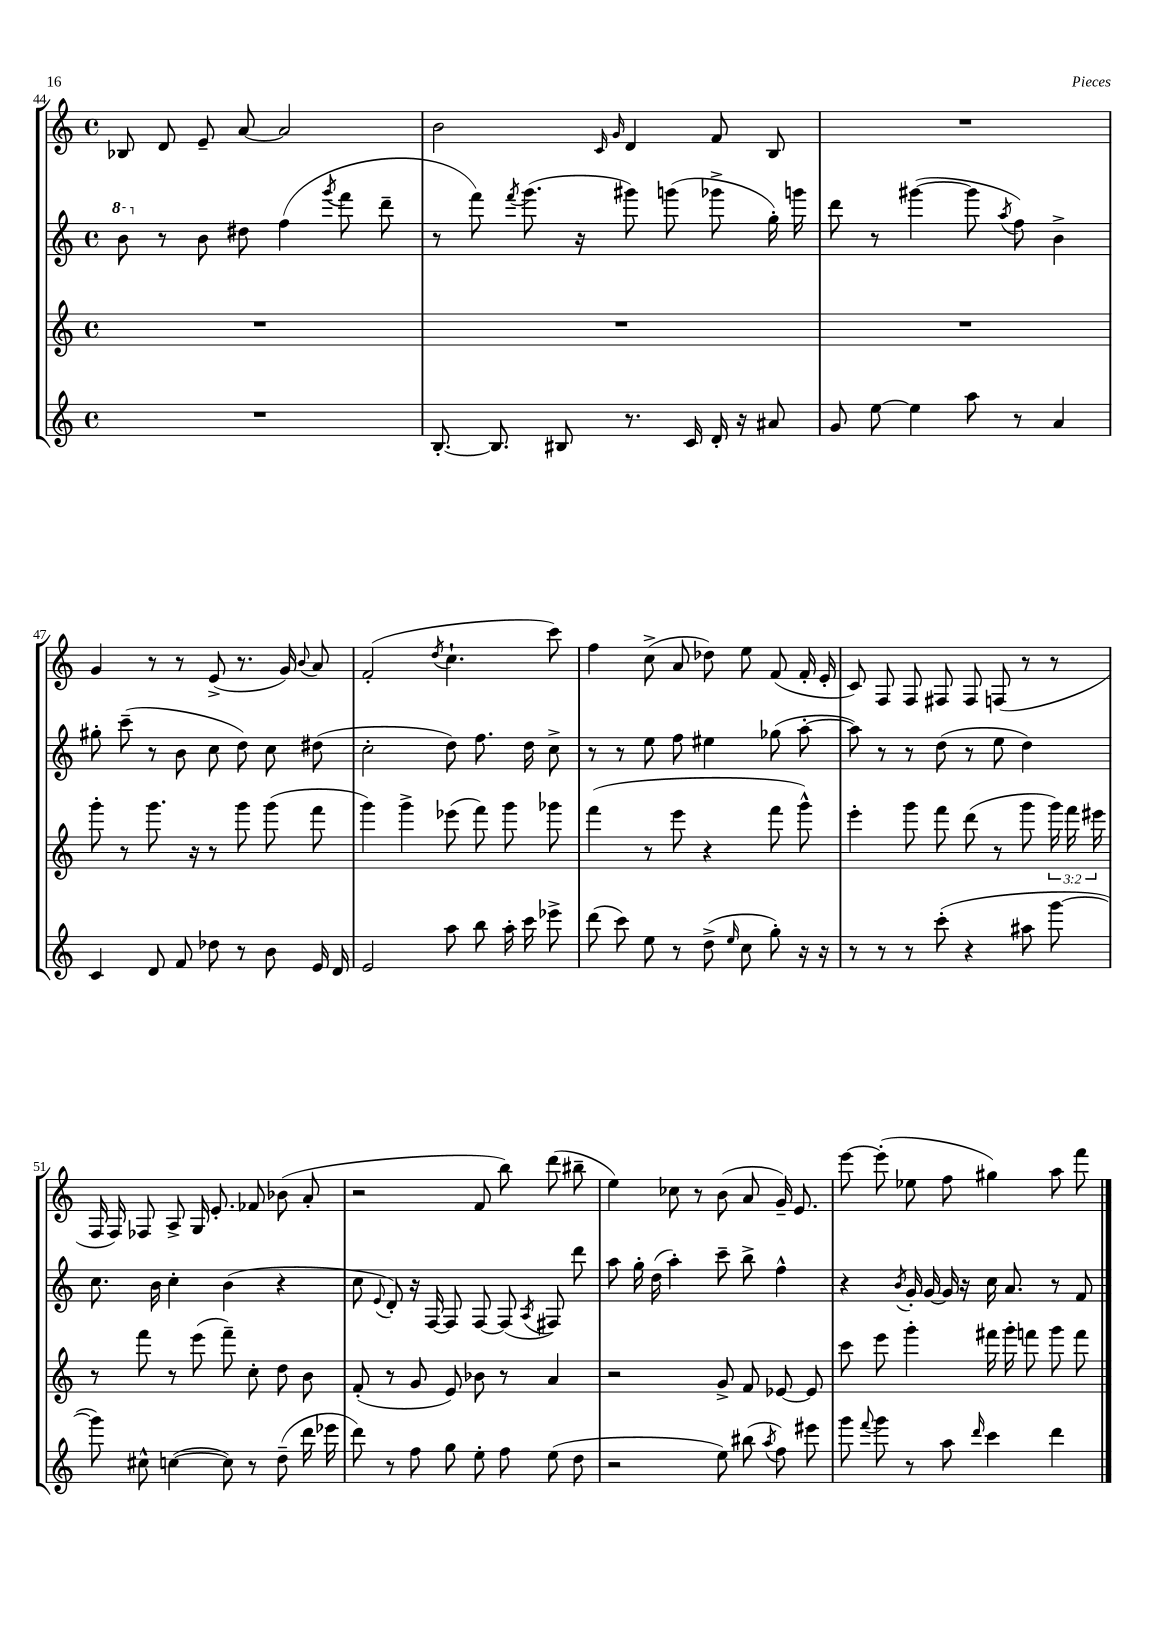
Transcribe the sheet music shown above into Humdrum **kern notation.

**kern	**kern	**kern	**kern
*part4	*part3	*part2	*part1
*staff4	*staff3	*staff2	*staff1
*clefG2	*clefG2	*clefG2	*clefG2
*k[]	*k[]	*k[]	*k[]
*M4/4	*M4/4	*M4/4	*M4/4
*met(c)	*met(c)	*met(c)	*met(c)
*	*	*8va	*
=44	=44	=44	=44
1r	1r	8bb\	8B-X/
*	*	*X8va	*
.	.	8r	8d/
.	.	8b\	8e~/
.	.	8dd#X\	[8a/
.	.	(4ff\	2a/]
.	.	8qggg/	.
.	.	8fff\	.
.	.	8ddd~\	.
=45	=45	=45	=45
[8.B'/	1r	8r	2b\
.	.	8fff\)	.
8.B/]	.	.	.
.	.	8qfff/	.
.	.	(8.ggg\	.
8B#X/	.	.	.
.	.	16r	.
.	.	.	16qqc/
.	.	.	16qqg/
8.r	.	8ggg#X\)	4d/
.	.	(8gggn\	.
16c/	.	.	.
16d'/	.	8ggg-X^\	8f/
16r	.	.	.
8a#X/	.	16gg'\)	8B/
.	.	16gggn\	.
=46	=46	=46	=46
8g/	1r	8ddd\	1r
[8ee\	.	8r	.
4ee\]	.	([4ggg#X\	.
8aa\	.	8ggg#\]	.
.	.	8qaa/	.
8r	.	8ff\)	.
4a/	.	4b^\	.
!!LO:LB:g=z
=47	=47	=47	=47
4c/	8ggg'\	8gg#X'\	4g/
.	8r	(8ccc~\	.
8d/	8.ggg\	8r	8r
8f/	.	8b\	8r
.	16r	.	.
8dd-X\	8r	8cc\	(8e^/
8r	8ggg\	8dd\)	8.r
8b\	(8ggg\	8cc\	.
.	.	.	16g/)
.	.	.	8qqb/
16e/	8fff\	(8dd#X\	8a/
16d/	.	.	.
=48	=48	=48	=48
2e/	4ggg\)	2cc'\	(2f'/
.	4ggg^\	.	.
.	.	.	8qdd/
8aa\	(8eee-X\	8dd\)	4.cc`\
8bb\	8fff\)	8.ff\	.
16aa'\	8ggg\	.	.
16ccc\	.	16dd\	.
8eee-X^\	8ggg-X\	8cc^\	8ccc\)
=49	=49	=49	=49
(8ddd\	(4fff\	8r	4ff\
8ccc\)	.	8r	.
8ee\	8r	8ee\	(8cc^\
8r	8eee\	8ff\	8a/
(8dd^\	4r	4ee#X\	8dd-X\)
16qqee/	.	.	.
8cc\	.	.	8ee\
8gg'\)	8fff\	(8gg-X\	(8f/
16r	8ggg^^\)	[8aa'\	16f'/
16r	.	.	16e'/
=50	=50	=50	=50
8r	4eee'\	8aa\])	8c/)
8r	.	8r	8F/
8r	8ggg\	8r	8F/
(8ccc'\	8fff\	(8dd\	8F#X/
4r	(8ddd\	8r	8F#/
.	8r	8ee\	(8Fn/
8aa#X\	8ggg\	4dd\)	8r
[8ggg\	24ggg\)	.	8r
.	24fff\	.	.
.	24eee#X\	.	.
!!LO:LB:g=z
=51	=51	=51	=51
8ggg\])	8r	8.cc\	16F/
.	.	.	16F/)
8cc#X^^\	8fff\	.	8F-X/
.	.	16b\	.
([4ccn\	8r	4cc'\	8A^/
.	(8eee\	.	16G/
.	.	.	8.e'/
8cc\])	8fff~\)	(4b\	.
8r	8cc'\	.	8f-X/
(8dd~\	8dd\	4r	(8b-X\
16ddd\	8b\	.	8a'/
16eee-X\	.	.	.
=52	=52	=52	=52
8ddd\)	(8f'/	8cc\	2r
.	.	8qqe/	.
8r	8r	8d'/)	.
8ff\	8g/	16r	.
.	.	[16F/	.
8gg\	8e/)	8F/]	.
8ee'\	8b-X\	[8F/	8f/
8ff\	8r	(8F/]	8bb\)
.	.	8qA/	.
(8ee\	4a/	8F#X/)	(8ddd\
8dd\	.	8ddd\	8bb#X~\
=53	=53	=53	=53
2r	2r	8aa\	4ee\)
.	.	16gg'\	.
.	.	(16dd\	.
.	.	4aa'\)	8cc-X\
.	.	.	8r
8ee\)	8g^/	8ccc~\	(8b\
(8bb#X\	8f/	8bb^\	8a/
8qaa/	.	.	.
8ff\)	[8e-X/	4ff^^\	16g~/)
.	.	.	8.e/
8eee#X\	8e-/]	.	.
=54	=54	=54	=54
8ggg\	8ccc\	4r	[8eee\
8qqfff/	.	.	.
8ggg\	8eee\	.	(8eee'\]
.	.	8qb/	.
8r	4ggg'\	16g'/	8ee-X\
.	.	[16g/	.
8aa\	.	16g/]	8ff\
.	.	16r	.
16qqddd/	.	.	.
4ccc\	16fff#X\	16cc\	4gg#X\)
.	16ggg'\	8.a/	.
.	8fffn\	.	.
4ddd\	8ggg\	8r	8aa\
.	8fff\	8f/	8fff\
==	==	==	==
*-	*-	*-	*-
